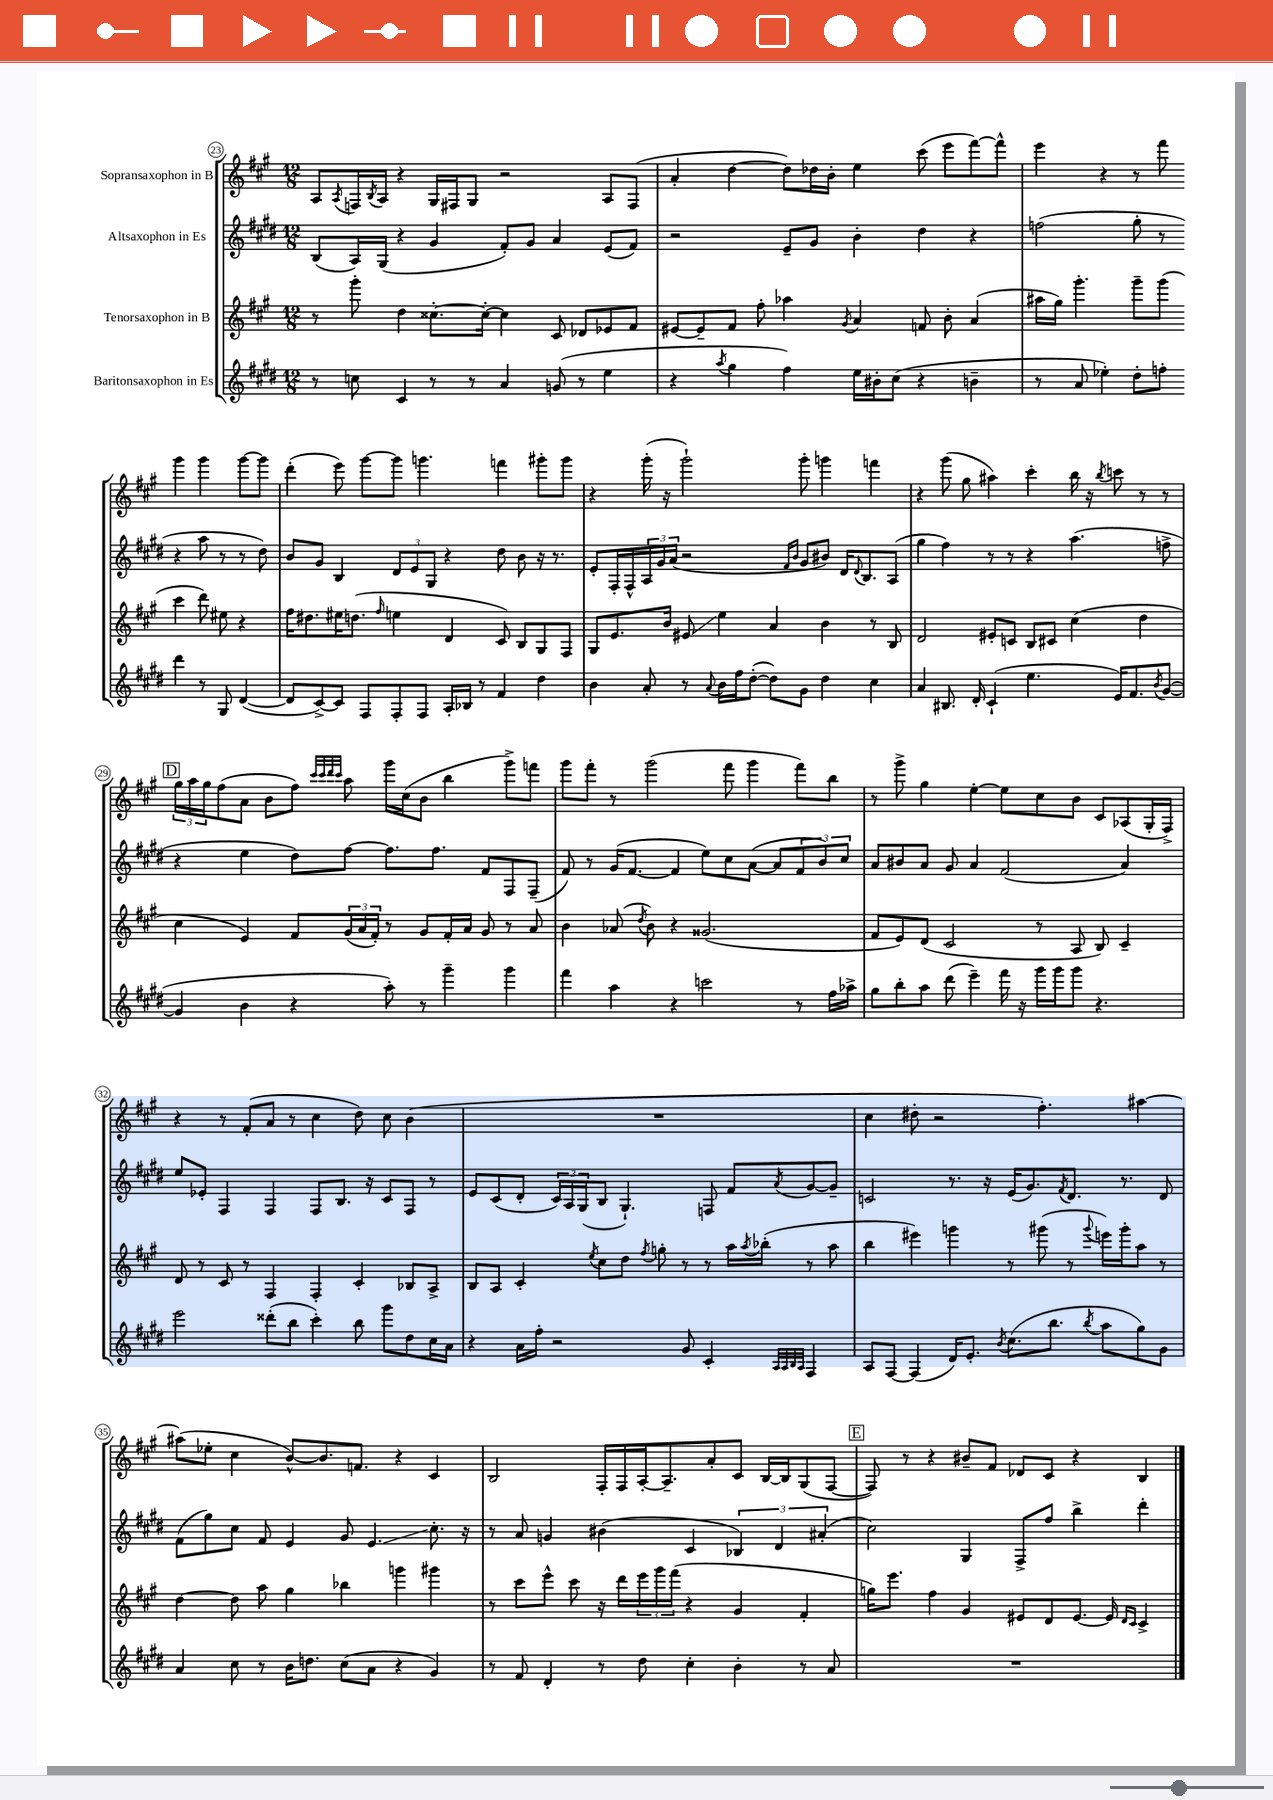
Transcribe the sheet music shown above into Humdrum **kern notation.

**kern	**kern	**kern	**kern
*staff4	*staff3	*staff2	*staff1
*clefG2	*clefG2	*clefG2	*clefG2
*k[f#c#g#d#]	*k[f#c#g#]	*k[f#c#g#d#]	*k[f#c#g#]
*M12/8	*M12/8	*M12/8	*M12/8
8r	8r	(8B/L	8A/L
.	.	.	8qA/
8cc\	8ggg#'\	16A/L)	16F/L
.	.	.	8qB/
.	.	(16G#/JJ	16A/JJ
4c#/	4dd\	4r	4r
8r	[8.cc##'\L	4g#/	16G#/LL
.	.	.	16F#/J
8r	.	.	8G#/J
.	16cc##'\_Jk	.	.
4a/	4cc##\]	8f#'/L)	2r
.	.	8g#/J	.
(8g/	8c#/	4a/	.
8r	8d-/L	.	.
4ee\	8e-/	(8e/L	8A/L
.	8f#/J	8f#/J)	(8F#/J
=	=	=	=
4r	[8e#/L	2r	4a'/
.	8e#~/]	.	.
8qaa/	.	.	.
4gg#\	8f#/J	.	[4dd\
.	8ff#'\	.	.
4ff#\)	4aa-\	8e~/L	8dd\]L)
.	.	8g#/J	16dd-\L
.	.	.	16b'\JJ
.	8qg#/	.	.
16ee\LL	4a/	4b'\	4ee\
16b#'\J	.	.	.
(8cc#\J	.	.	.
4r	8f/	4dd#\	(8ccc#\
.	8b'\	.	8eee\L
4b~\	(4a/	4r	[8fff#\)
.	.	.	8fff#^^\]J
=	=	=	=
8r	16aa#\LL	(2ff\	4eee\
.	16gg#\JJ)	.	.
8a/	4.ggg#'\	.	.
4ee-'\)	.	.	4r
8dd#'\L	8ggg#~\L	8gg#'\	8r
8ff'\J	(8ggg#\J	8r	8fff#\
4ddd#\	4ccc#\	4r	4ggg#\
8r	8ddd\)	8aa\	4ggg#\
8G#/	8ee#\	8r	.
([4d#/	4r	8r	[8ggg#\L
.	.	8dd#\)	8ggg#\]J
=	=	=	=
8d#/]L	16ff#\LK	8b/L	(4ddd'\
.	8.dd#\	.	.
[8c#^/)	.	8g#/J	.
8c#/]J	16ee#\K	4B/	8eee\)
.	(8.dd\J	.	.
8F#/L	.	.	[8ggg#\L
.	16qqff#/	.	.
8F#'/	4ee\	12d#/L	8ggg#\]J
.	.	12e/	.
8F#/J	.	.	4.ggg\
.	.	12G#/J	.
16A'/LL	4d/	4r	.
16B-/JJ	.	.	.
8r	.	.	.
4f#/	8c#/)	8dd#\	4fff\
.	8B/L	8b\	.
4dd#\	8G#/	16r	8ggg#'\L
.	.	8.r	.
.	8F#/J	.	8ggg#\J
=	=	=	=
4b\	8G#/L	8e'/L	4r
.	8.e/	16F#'/L	.
.	.	16F#^^/	.
8a'/	.	24A/	(16ggg#'\
.	.	24g#/	.
.	16b/Jk	.	16r
.	.	(24a/JJ	.
8r	8e#/	2r	2ggg#`\)
8qqa/	.	.	.
16b\LL	4ee\	.	.
16ff#\J	.	.	.
([8dd#'\J	.	.	.
8dd#\]L)	4a/	.	.
.	.	16qqf#/LL	.
.	.	16qqb/JJ	.
8g#\J	.	8g#/L	8ggg#'\
4dd#\	4b\	8b#/J)	4ggg\
.	.	16d#/LK	.
.	.	8qqd#/	.
.	.	8.B/	.
4cc#\	8r	.	4fff\
.	8B/	(8A/J	.
=	=	=	=
4a/	2d/	4gg#\	4r
8.B#/	.	4ff#\)	(8ggg#\
.	.	.	8gg#\
16d#'/	.	.	.
(4c#`/	8e#'/L	8r	4aa#\)
.	8c/J	8r	.
4.ee\	8B/L	4r	4ccc#'\
.	8c#/J	.	.
.	(4cc#\	(4.aa\	16bb\
.	.	.	16r
.	.	.	8qbb/
16e/LK)	.	.	8ccc\
8.f#/	.	.	.
.	4dd\	.	8r
8qb/	.	.	.
([8g#/J	.	8ff^\	8r
=	=	=	=
4g#/]	4cc#\	4r	24gg#\LL
.	.	.	24aa\
.	.	.	24gg#\J
.	.	.	(8ff#\
4b\	4e/)	4ee\	8a\J
.	.	.	8b\L
4r	8f#/L	8dd#\L)	8ff#\J)
.	.	.	32qqccc#/LLL
.	.	.	32qqccc#/
.	.	.	32qqddd/
.	.	.	32qqccc#/JJJ
.	(24g#/L	[8ff#\J	8aa\
.	24a/	.	.
.	24f#'/JJ)	.	.
8aa'\)	8r	8.ff#\]L	16ggg#\LL
.	.	.	(16cc#\J
8r	8g#/L	.	8b\J
.	.	8.ff#\J	.
4ggg#~\	16f#'/L	.	4bb\
.	16a/JJ	.	.
.	8g#/	8f#/L	.
4ggg#\	8r	8F#/	8ggg#^\L)
.	8a/	(8F#~/J	8fff\J
=	=	=	=
4fff#\	4b\	8f#/)	8ggg#\L
.	.	8r	8fff#'\J
4aa\	(8a-/	(16g#/LK	8r
.	.	[8.f#/J	.
.	8qdd/	.	.
.	8b\)	.	(2ggg#\
4r	4r	4f#/]	.
2ccc\	(2.g##/	8ee\L)	.
.	.	8cc#\	8fff#\
.	.	([8a\J	4ggg#\
.	.	8a/]L	.
8r	.	12f#/	8fff#\L)
.	.	12b/)	.
16ff#\LL	.	.	8bb\J
.	.	12cc#/J	.
16aa-^\JJ	.	.	.
=	=	=	=
8gg#\L	8f#/L	8a/L	8r
8bb'\	8e/)	8b#/	8ggg#^\
8aa\J	(8d/J	8a/J	4gg#\
(8ddd#\	2c#/	8g#/	.
4eee~\)	.	4a/	[4ee'\
16fff#\	.	(2f#/	8ee\]L
16r	.	.	.
16ggg#\LL	8r	.	8cc#\
16ggg#\J	.	.	.
8ggg#\J	8A/	.	8b\J
4.r	8B/)	.	8c#/L
.	4c#~/	4a/)	(8A-/
.	.	.	16G#'/L
.	.	.	16F#^/JJ)
=	=	=	=
2eee\	8d/	8ee/L	4r
.	8r	8e-'/J	.
.	8c#/	4F#/	8r
.	8r	.	(8f#'/L
(8ddd##'\L	4F#/	4F#/	8a/J
8bb\J	.	.	8r
4ccc#'\)	4F#'/	8F#/L	4cc#\
.	.	8.B/J	.
8bb\	4c#'/	.	8dd\)
.	.	16r	.
8ggg#\L	.	8c#/L	8cc#\
8dd#\	8B-/L	8F#/J	(4b\
16cc#\L	8A^/J	8r	.
16a\JJ	.	.	.
=	=	=	=
4r	8B/L	8e/L	1.r
.	8A/J	(8c#/	.
16a\LL	4c#'/	8d#'/J	.
16ff#'\JJ	.	.	.
2r	.	24c#/LL)	.
.	.	24A/	.
.	.	(24G#/J	.
.	8qee/	.	.
.	8cc#\L	8B/J	.
.	8dd\J	4.G#`/)	.
.	8qff#/	.	.
.	8gg'\	.	.
8g#/	8r	.	.
4c#'/	8r	8F/	.
.	16aa\LL	8f#/L	.
.	8qaa/	.	.
.	(16bb-'\JJ	.	.
32qqA/LLL	.	.	.
32qqA/	.	.	.
32qqB/	.	.	.
32qqA/JJJ	.	8qa/	.
4F#/	8r	[8g#/	.
.	8aa\	8g#~/]J	.
=	=	=	=
8A/L	4bb\	2c/	4cc#\
[8F#/J	.	.	.
(4F#/]	4eee#\)	.	8dd#'\
.	.	.	2r
16d#/LK)	4ggg\	8.r	.
8.e'/J	.	.	.
.	.	16r	.
8qb/	.	.	.
(8.cc#\L	8r	(16e/LK	.
.	.	8.g#/)	.
.	(8ggg#\	.	4.ff#'\)
8.bb\J	.	.	.
.	.	8qf#/	.
.	8r	8.d#/J	.
8qbb/	8qqggg#/	.	.
8aa\L	16eee\LL)	.	.
.	16ggg#'\J	8.r	.
8gg#\)	8aa\J	.	[4aa#\
8g#\J	8r	8d#/	.
=	=	=	=
4a/	[4dd\	(8f#\L	(8aa#\]L
.	.	8gg#\)	8ee-'\J
8cc#\	8dd\]	8cc#\J	4cc#\
8r	8aa\	8f#/	.
16b\LK	4gg#\	4e/	[8b^^/L)
8.dd\J	.	.	.
.	.	.	8.b/]
(8cc#\L	4bb-\	8g#/	.
.	.	.	8.f/J
8a\J	.	4.e/	.
4r	4ggg\	.	4r
4g#/)	4ggg#\	8.cc#'\	4c#/
.	.	16r	.
=	=	=	=
8r	8r	8r	2B/
8f#/	8ccc#\L	8a/	.
4d#'/	8eee^^\J	4g/	.
.	8ccc#\	.	.
8r	16r	(4b#\	16F#'/LL
.	16ddd\LL	.	16F#/
8dd#\	24eee\	.	[16A'/J
.	24ggg#\	.	.
.	.	.	8.A~/]
.	(24fff#\JJ	.	.
4cc#'\	4r	4c#/	.
.	.	.	8a'/
4b'\	4g#/	6B-/)	8c#/J
.	.	.	[16B/LL
.	.	6d#/	.
.	.	.	16B/]J
8r	4f#'/	.	(8G#/
.	.	(6a#'/	.
8a/	.	.	[8F#/J
=	=	=	=
1.r	16gg\LK)	2cc#\)	8F#/])
.	8.eee\J	.	.
.	.	.	8r
.	4ff#\	.	4r
.	4g#/	4G#/	8b#~/L
.	.	.	8f#/J
.	8e#/L	8F#^/L	8d-/L
.	8d/	8ff#/J	8c#/J
.	[8.e#/J	4bb^\	4r
.	16e#/]	.	.
.	16qqd/LL	.	.
.	16qqc#/JJ	.	.
.	4c#^/	4ddd#'\	4B/
==	==	==	==
*-	*-	*-	*-
